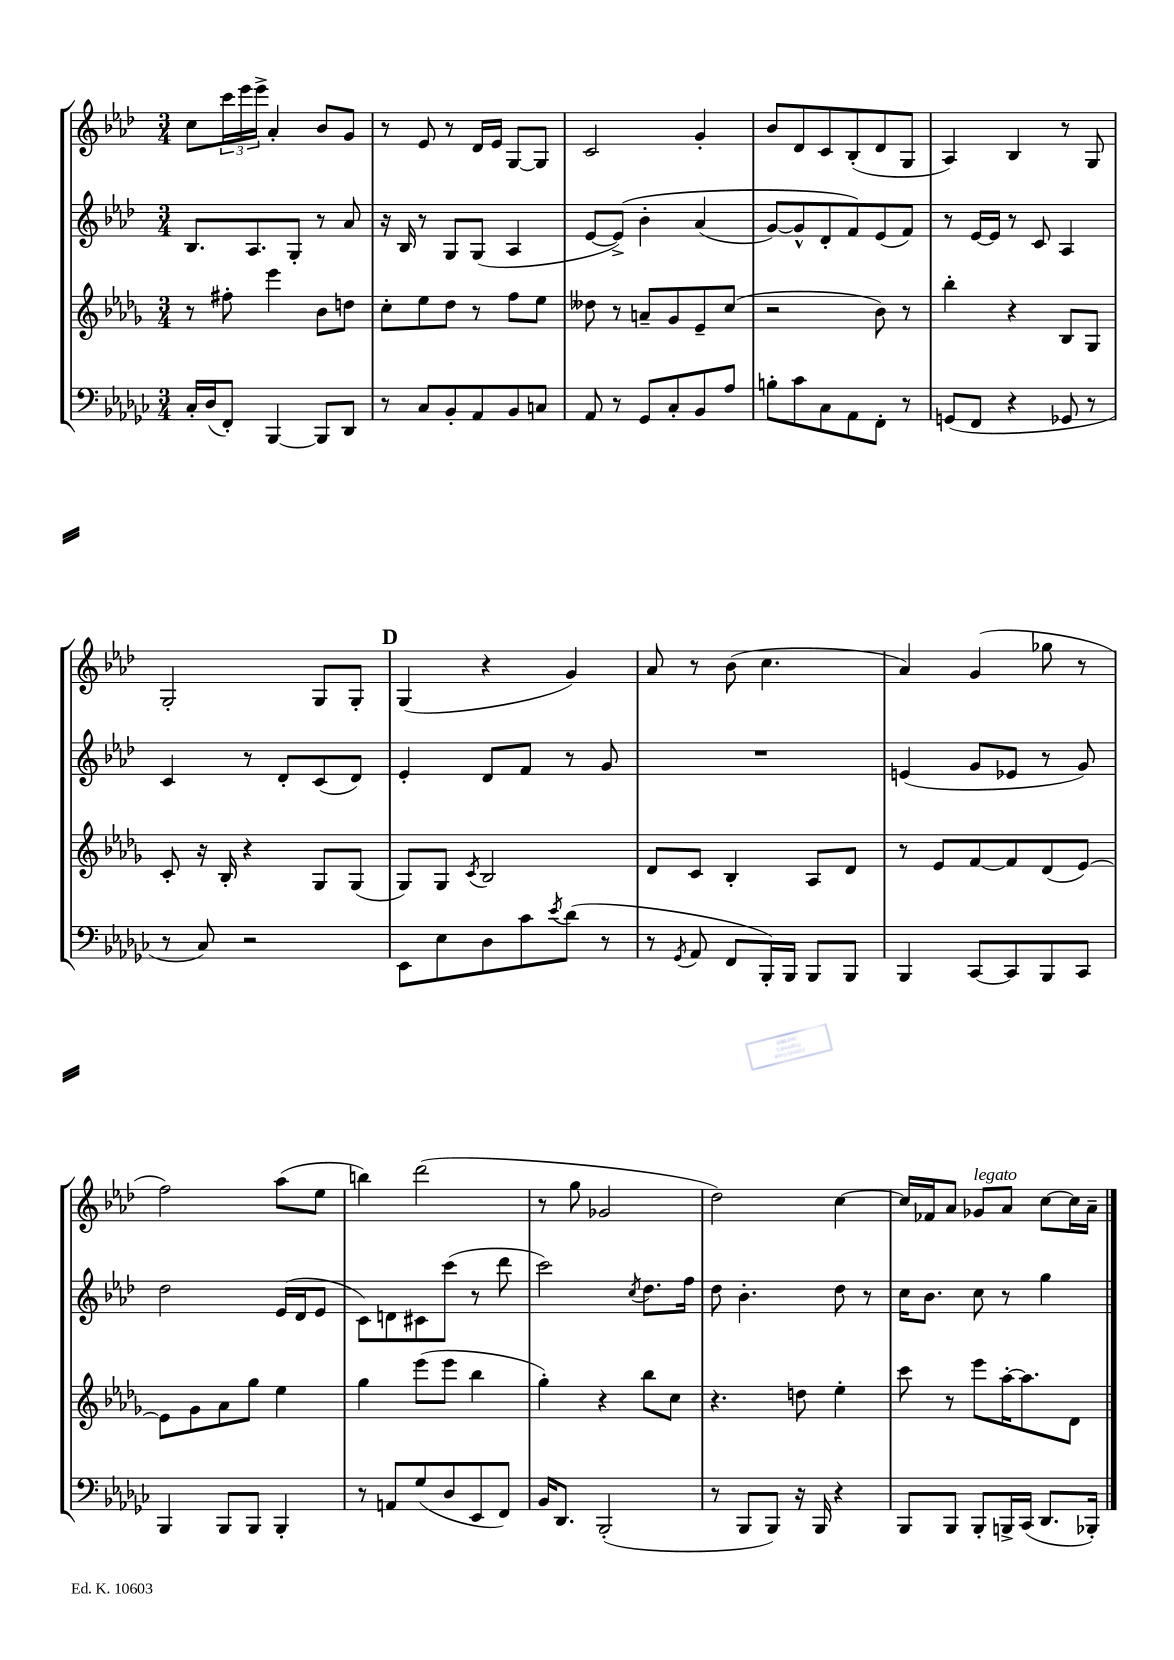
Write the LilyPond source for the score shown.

<<
\new StaffGroup <<
\new Staff = "s0" {
    \clef treble \key aes \major \numericTimeSignature \time 3/4
    c''8 \tuplet 3/2 { c'''16 ees'''16 ees'''16-> } aes'4-. bes'8 g'8 |
    r8 ees'8 r8 des'16 ees'16 g8~ g8 |
    c'2 g'4-. |
    bes'8 des'8 c'8 bes8-.( des'8 g8 |
    aes4) bes4 r8 g8 |
    g2-. g8 g8-. |
    \mark \markup { \bold "D" } g4( r4 g'4) |
    aes'8 r8 bes'8( c''4. |
    aes'4) g'4( ges''8 r8 |
    f''2) aes''8( ees''8 |
    b''4) des'''2( |
    r8 g''8 ges'2 |
    des''2) c''4~ |
    c''16 fes'16 aes'8 ges'8^\markup { \italic "legato" } aes'8 c''8~ c''16 aes'16-- \bar "|." |
}
\new Staff = "s1" {
    \clef treble \key aes \major \numericTimeSignature \time 3/4
    bes8. aes8. g8-. r8 aes'8 |
    r16 bes16 r8 g8 g8( aes4 |
    ees'8~ ees'8->)\( bes'4-. aes'4( |
    g'8~) g'8-^ des'8-. f'8\) ees'8( f'8) |
    r8 ees'16~ ees'16 r8 c'8 aes4 |
    c'4 r8 des'8-. c'8( des'8) |
    \mark \markup { \bold "D" } ees'4-. des'8 f'8 r8 g'8 |
    R2. |
    e'4( g'8 ees'8 r8 g'8) |
    des''2 ees'16( des'16 ees'8 |
    c'8) d'8 cis'8 c'''8( r8 des'''8 |
    c'''2) \acciaccatura { c''8 } des''8. f''16 |
    des''8 bes'4.-. des''8 r8 |
    c''16 bes'8. c''8 r8 g''4 \bar "|." |
}
\new Staff = "s2" {
    \clef treble \key des \major \numericTimeSignature \time 3/4
    r8 fis''8-. ees'''4 bes'8 d''8 |
    c''8-. ees''8 des''8 r8 f''8 ees''8 |
    deses''8 r8 a'8-- ges'8 ees'8-- c''8( |
    r2 bes'8) r8 |
    bes''4-. r4 bes8 ges8 |
    c'8-. r16 bes16-. r4 ges8 ges8( |
    \mark \markup { \bold "D" } ges8) ges8 \acciaccatura { c'8 } bes2 |
    des'8 c'8 bes4-. aes8 des'8 |
    r8 ees'8 f'8~ f'8 des'8( ees'8~) |
    ees'8 ges'8 aes'8 ges''8 ees''4 |
    ges''4 ees'''8( ees'''8 bes''4 |
    ges''4-.) r4 bes''8 c''8 |
    r4. d''8 ees''4-. |
    c'''8 r8 ees'''8 aes''16~-. aes''8. des'8 \bar "|." |
}
\new Staff = "s3" {
    \clef bass \key ges \major \numericTimeSignature \time 3/4
    ces16-. des16( f,8-.) bes,,4~ bes,,8 des,8 |
    r8 ces8 bes,8-. aes,8 bes,8 c8 |
    aes,8 r8 ges,8 ces8-. bes,8 aes8 |
    b8-. ces'8 ces8 aes,8 f,8-. r8 |
    g,8( f,8 r4 ges,8 r8 |
    r8 ces8) r2 |
    \mark \markup { \bold "D" } ees,8 ees8 des8 ces'8 \acciaccatura { ees'8 } des'8( r8 |
    r8 \acciaccatura { ges,8 } aes,8 f,8 bes,,16-.) bes,,16 bes,,8 bes,,8 |
    bes,,4 ces,8~ ces,8 bes,,8 ces,8 |
    bes,,4 bes,,8 bes,,8 bes,,4-. |
    r8 a,8 ges8( des8 ees,8 f,8) |
    bes,16 des,8. bes,,2-.( |
    r8 bes,,8 bes,,8) r16 bes,,16 r4 |
    bes,,8 bes,,8 bes,,8-. b,,16-> ces,16( des,8. bes,,16-.) \bar "|." |
}
>>
>>
\layout { \context { \Score \remove "Bar_number_engraver" } }
